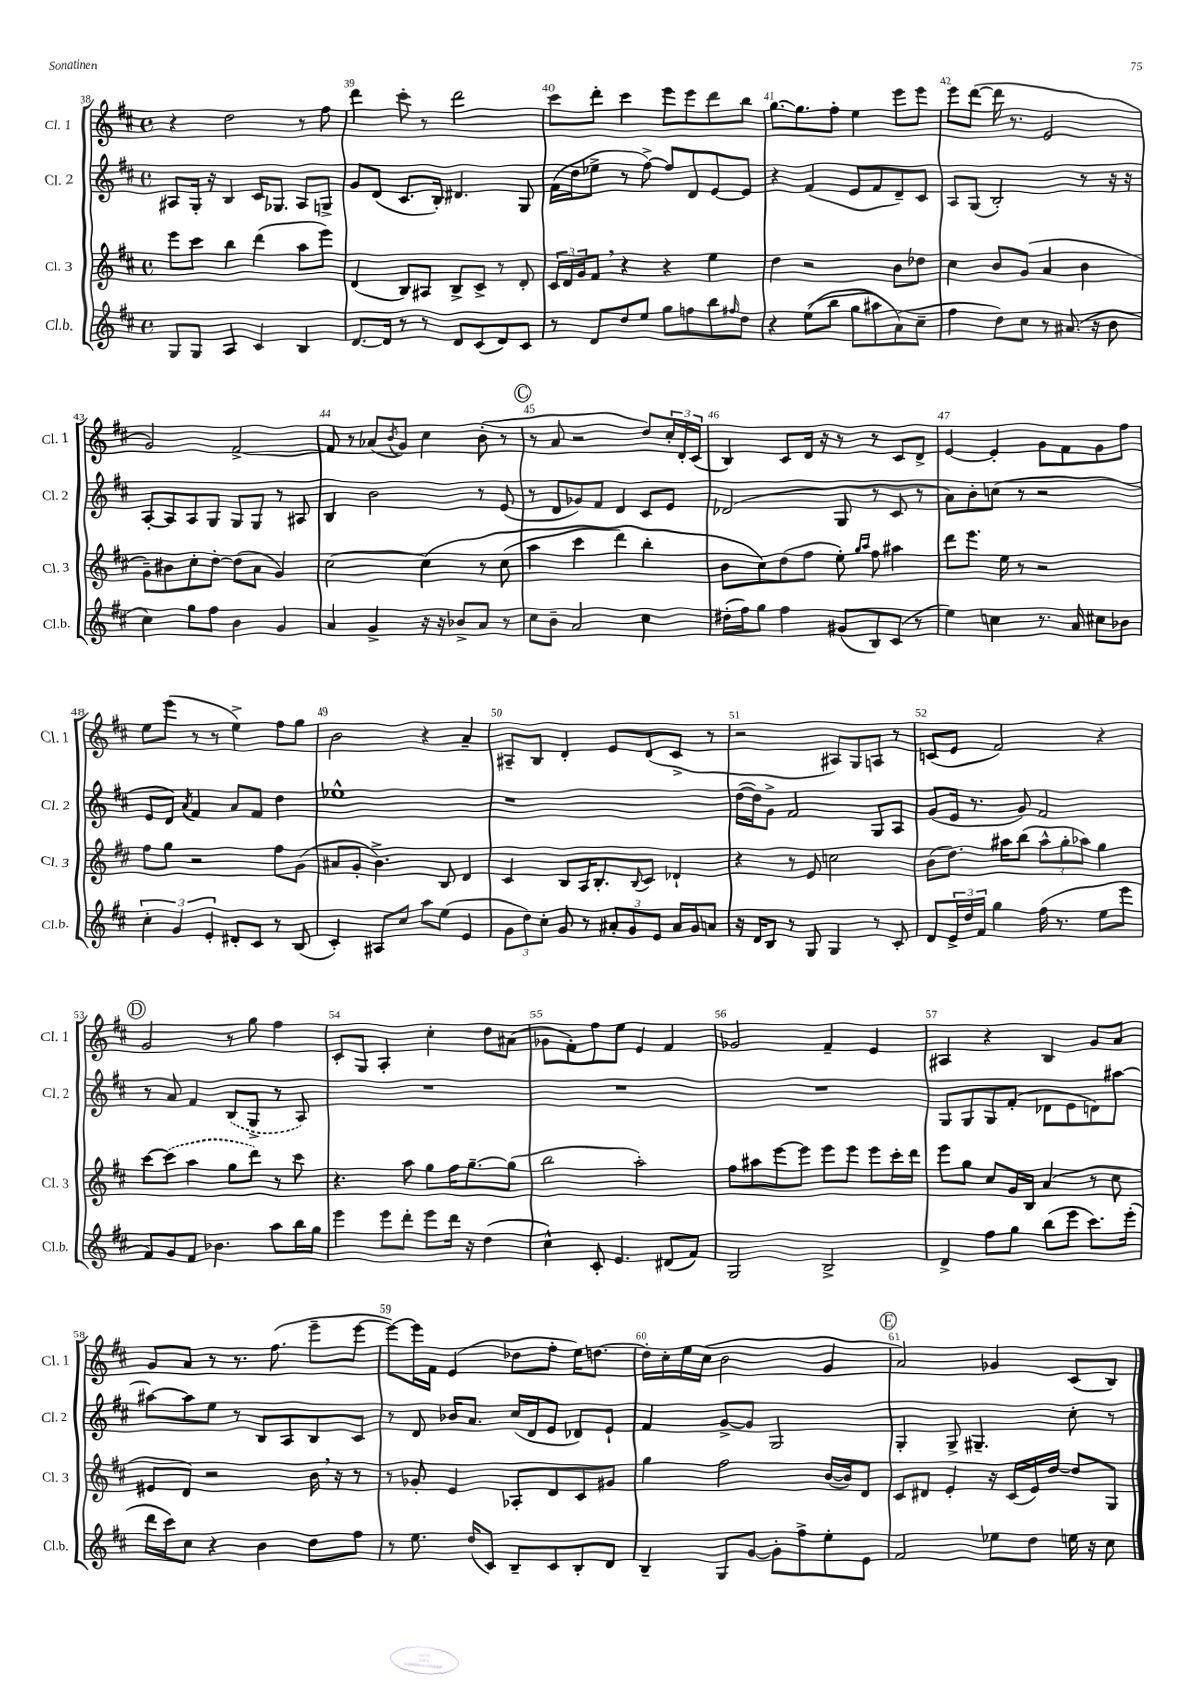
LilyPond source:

<<
\new StaffGroup <<
\new Staff = "s0" \with { instrumentName = "Cl. 1" shortInstrumentName = "Cl. 1" } {
    \clef treble \key d \major \defaultTimeSignature \time 4/4
    r4 d''2 r8 fis''8 |
    d'''4 cis'''8-. r8 d'''2 |
    cis'''8 d'''8-. cis'''4 e'''8 e'''8 d'''8 b''8 |
    g''8.~ g''8. fis''8-. e''4 e'''8 e'''8 |
    e'''8 d'''8~( d'''16 r8. e'2 |
    g'2) fis'2~-> |
    fis'8 r8 aes'8( \acciaccatura { b'8 } g'8) cis''4 b'8-.( r8 |
    \mark \markup { \circle "C" } r8 a'8 r2 d''8) \tuplet 3/2 { cis''16-. d'16-. cis'16( } |
    b4) cis'8 d'16 r16 r8 r8 cis'8 d'8-> |
    e'4~ e'4-. g'8 fis'8 g'8 fis''8 |
    e''8 e'''8( r8 r8 e''4->) fis''8 g''8 |
    b'2 r4 a'4-- |
    ais8-- b8 d'4-. e'8 d'8( cis'8-> r8 |
    r2 ais8) g8 a8 r8 |
    c'8( e'8 fis'2) r4 |
    \mark \markup { \circle "D" } g'2 r8 g''8 fis''4 |
    cis'8-. g8 a4-. cis''4-. d''8 ais'8( |
    ges'8 fis'8-.) fis''8 e''8 e'4 fis'4 |
    ges'2 fis'4-- e'4 |
    ais4 r4 b4 g'8 a'8 |
    g'8 a'8 r8 r8. fis''8.( e'''8-- e'''8~ |
    e'''8~) e'''16 fis'16 e'4( des''8 fis''8-. e''16) d''8.~ |
    d''16-. cis''16-. e''16 cis''16( b'2 g'4 |
    \mark \markup { \circle "E" } a'2) ges'4 cis'8( b8) \bar "|." |
}
\new Staff = "s1" \with { instrumentName = "Cl. 2" shortInstrumentName = "Cl. 2" } {
    \clef treble \key d \major \defaultTimeSignature \time 4/4
    ais8 g16-. r16 b4 cis'16 ges8. ais8 g8-> |
    g'8 d'8( cis'8. b16-.) dis'4. g8 |
    fis'16( d''16 ees''8-> r8 fis''8~->) fis''8 d'8 e'8~ e'8 |
    r4 fis'4( e'8 fis'8 d'8--) cis'8 |
    a8 g8( b2-.) r8 r16 r16 |
    a8~-. a8 a8 g8 g8 g8 r8 ais8 |
    b4 b'2 r8 e'8( |
    \mark \markup { \circle "C" } r8 d'8 ges'8) fis'8 d'4 cis'8 e'8 |
    des'2( g8 r8 cis'8 r8 |
    a'8) b'8-. c''8( r8 r2 |
    e'8 d'8) \acciaccatura { a'8 } fis'4 a'8 fis'8 d''4 |
    ees''1-^ |
    r1 |
    d''16~( d''16) g'8-> fis'2 g8 a8 |
    g'8( e'16 r8. g'8) fis'2 |
    \mark \markup { \circle "D" } r8 a'8 fis'4 \once \slurDashed b8( g8-> r8 a8) |
    R1 |
    R1 |
    R1 |
    g8 g8 g8 fis'8-.( des'8 e'8 d'8) ais''8~ |
    ais''8~ ais''8 e''8 r8 b8 a8 b8 cis'8 |
    r8 d'8 bes'16 a'8. cis''16( d'16 e'8 des'8) e'8-! |
    fis'4 g'8~-> g'8 g2 |
    \mark \markup { \circle "E" } g4-. g8-> gis4.-- cis''8-. r8 \bar "|." |
}
\new Staff = "s2" \with { instrumentName = "Cl. 3" shortInstrumentName = "Cl. 3" } {
    \clef treble \key d \major \defaultTimeSignature \time 4/4
    e'''8 cis'''8 b''4 d'''4( a''8 e'''8) |
    d'4( b8) ais8 b8-> cis'8-> r8 d'8-. |
    \tuplet 3/2 { cis'16 d'16 g'16 } fis'8 \breathe r4 r4 e''4 |
    d''4 r2 b'8 des''8 |
    cis''4 b'8 g'8( a'4 b'4 |
    g'8--) bis'8 cis''8-. d''8~-. d''8( a'8 g'4) |
    cis''2~ cis''4\( r8 cis''8( |
    \mark \markup { \circle "C" } a''4 cis'''4 d'''4) b''4-. |
    b'8 cis''8\) d''8( fis''8 e''8-.) \grace { g''16 a''16 } fis''8 ais''4 |
    d'''8 e'''8. e''16 r8 r2 |
    fis''8 g''8 r2 fis''8 g'8( |
    ais'8 g'8-. b'4.->) b8 d'4 |
    cis'4 b8 a16 b8.-. \appoggiatura { b8 } cis'8 des'4-! |
    r4 r8 e'8 c''2 |
    b'8( d''8.) ais''16 b''8( \tuplet 3/2 { ais''8-^ g''8-. aes''8) } g''4 |
    \mark \markup { \circle "D" } cis'''8~ \once \slurDashed cis'''8( a''4 g''8 d'''8) r8 cis'''8 |
    r4. a''8 g''8 fis''16 g''8.~-- g''8( |
    b''2 a''2-.) |
    fis''8 ais''8 e'''8~ e'''8 e'''8 e'''8 e'''8 cis'''16-. d'''16 |
    e'''8 g''8 cis''8 g'16 b16 a'4( r8 cis''8 |
    eis'8 d'8) r2 b'16 \breathe r16 r8 |
    r8 ges'8-. e'4 aes8-. d'8 cis'8 gis'8 |
    g''4 fis''2 b'16~( b'16) d'8 |
    \mark \markup { \circle "E" } cis'8 dis'8 e'4-. r16 cis'16( e'16) d''16~ d''8 g8 \bar "|." |
}
\new Staff = "s3" \with { instrumentName = "Cl.b." shortInstrumentName = "Cl.b." } {
    \clef treble \key d \major \defaultTimeSignature \time 4/4
    g8 g8 a4 cis'4 b4 |
    d'8.~ d'16 r8 r8 d'8 cis'8( d'8) cis'8 |
    r8 d'8 d''8 e''8 g''8 f''8 b''8 \grace { fis''16 } d''8 |
    r4 e''8(\( b''8 g''8 ais''8) a'8(\) cis''8-- |
    fis''4 d''8) cis''8 r8 ais'8.( r16 b'8 |
    cis''4) g''8 fis''8 b'4 g'4 |
    a'4 g'4-> r16 r16 bes'8-> a'8 r8 |
    \mark \markup { \circle "C" } cis''8 b'8-- a'2 cis''4 |
    dis''16-.( fis''16) g''8 fis''4 gis'8( b8) cis'8( r8 |
    e''4) c''4 r8. a'16 cis''8 bes'8 |
    \tuplet 3/2 { cis''4-. g'4 e'4-. } dis'8-. cis'8 r8 b8( |
    cis'4-.) ais8 cis''8 a''8 e''8( e'4 |
    \tuplet 3/2 { g'8 d''8) cis''8-. } g'8 r8 \tuplet 3/2 { ais'8-. g'8 e'8 } ais'16 g'16 a'8 |
    r16 d'16 b8 r8 g8 g4 r8 cis'8-. |
    d'8 \tuplet 3/2 { e'16-> d''16 fis'16 } g''4 fis''16( r8. e''8 e'''8 |
    \mark \markup { \circle "D" } fis'8) g'8 fis'8 bes'4. a''8 b''16 g''16 |
    e'''4 e'''8 d'''8-. e'''8 d'''16 r16 d''4( |
    cis''4-^) cis'8-. e'4. dis'8( fis'8) |
    g2 b2-> |
    d'4-> fis''8 g''8 b''8( e'''8 cis'''8.) e'''16-.( |
    d'''16 cis'''16) cis''8 r4 b'4 d''8 fis''8 |
    r8 e''8. d''16( cis'8) b8-- cis'8 b8-. d'8 |
    b4-- g8 g'8~ g'8-. fis''8-> e''8-. e'8 |
    \mark \markup { \circle "E" } fis'2 ees''8 d''8 e''16 r16 cis''8 \bar "|." |
}
>>
>>
\layout { \context { \Score currentBarNumber = #38 \override BarNumber.break-visibility = ##(#f #t #t) barNumberVisibility = #all-bar-numbers-visible } }
